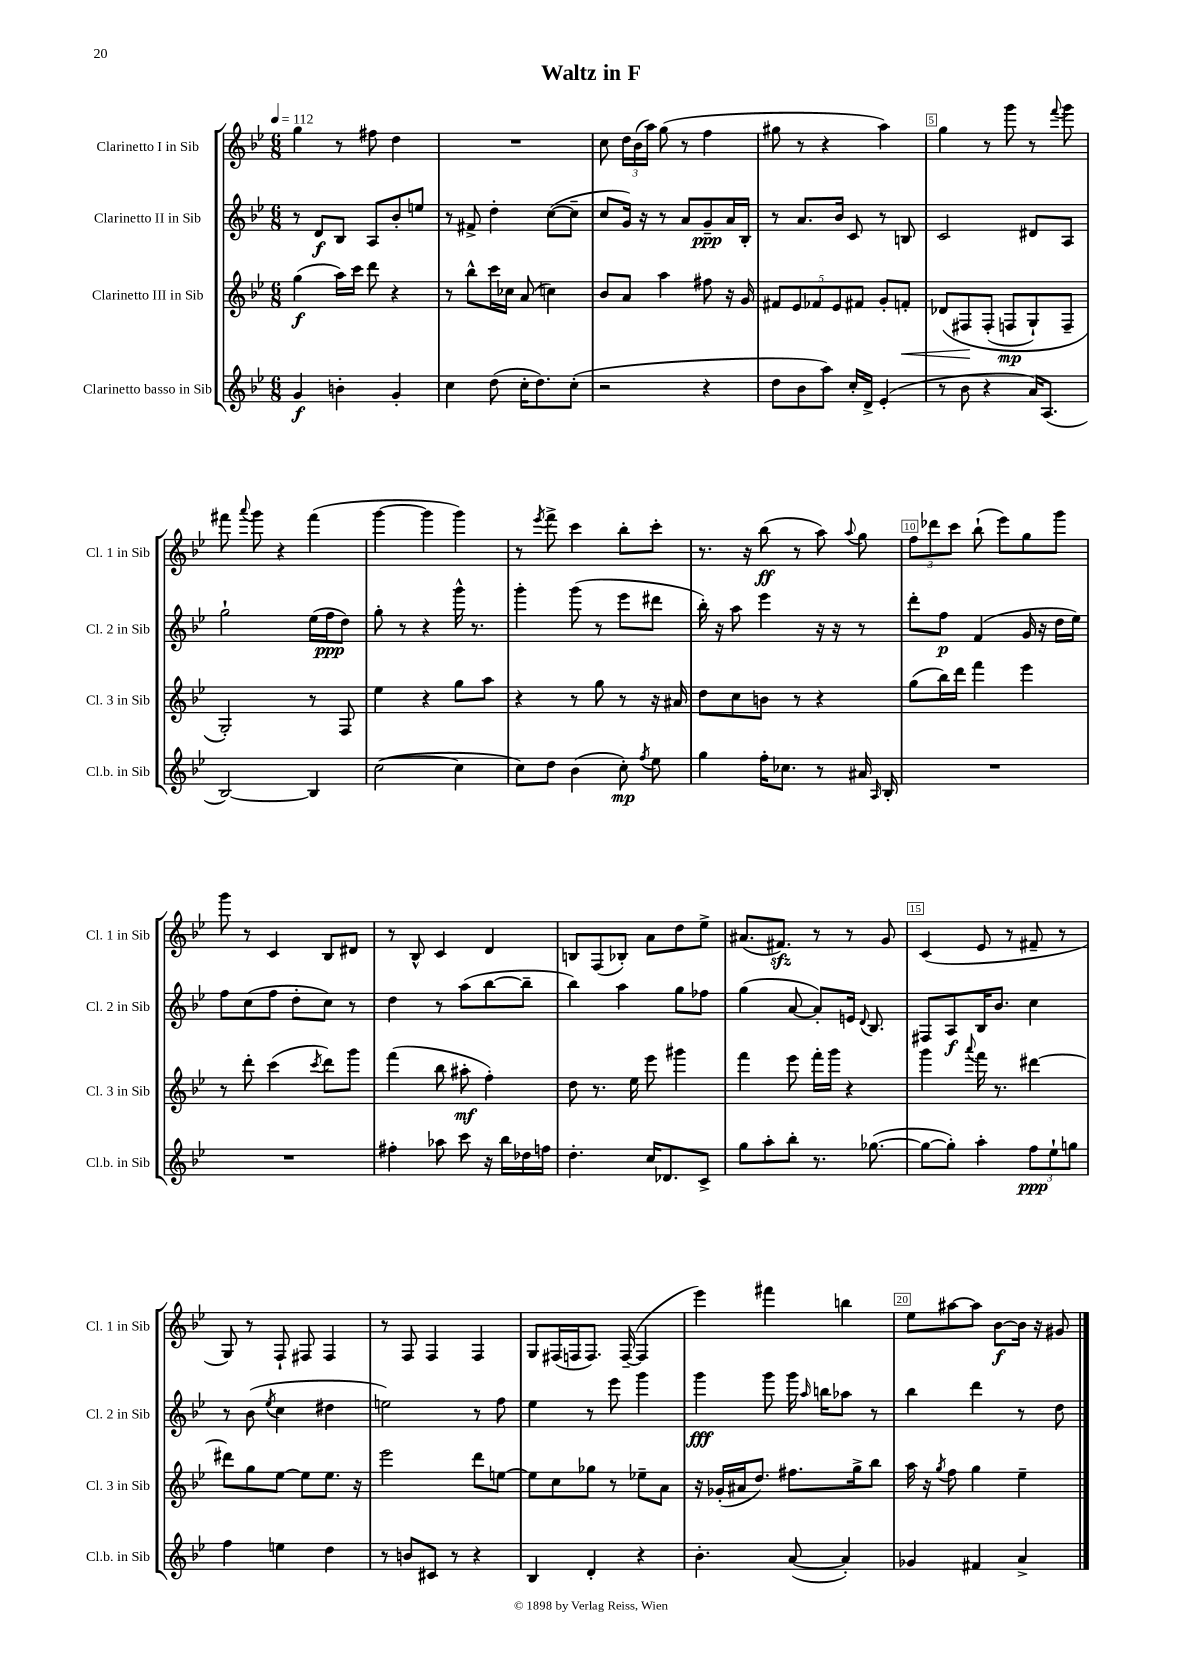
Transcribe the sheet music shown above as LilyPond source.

\header { title = "Waltz in F" }
<<
\new StaffGroup <<
\new Staff = "s0" \with { instrumentName = "Clarinetto I in Sib" shortInstrumentName = "Cl. 1 in Sib" } {
    \clef treble \key bes \major \numericTimeSignature \time 6/8 \tempo 4 = 112
    \autoBeamOff g''4 r8 fis''8 d''4 |
    R2. |
    c''8 \tuplet 3/2 { d''16[ bes'16( a''16]) } g''8( r8 f''4 |
    gis''8 r8 r4 a''4) |
    g''4 r8 g'''8 r8 \appoggiatura { f'''8 } g'''8 |
    fis'''8 \appoggiatura { a'''8 } g'''8 r4 fis'''4( |
    g'''4~ g'''4 g'''4) |
    r8 \acciaccatura { ees'''8 } f'''8-> c'''4 bes''8[-. c'''8]-. |
    r8. r16 bes''8\ff( r8 a''8) \appoggiatura { a''8 } g''8 |
    \tuplet 3/2 { f''8[ des'''8 c'''8] } bes''8-!( ees'''8[) g''8 g'''8] |
    g'''8 r8 c'4 bes8[ dis'8] |
    r8 bes8-^ c'4 d'4 |
    b8[ f8( bes8]-.) a'8[ d''8 ees''8]-> |
    ais'8.[( fis'8.]\sfz) r8 r8 g'8 |
    c'4( ees'8 r8 fis'8-- r8 |
    g8) r8 f8-! fis8 fis4 |
    r8 f8 f4 f4 |
    g8[ fis16( f16 f8.]) f16~--( f4 |
    ees'''4) fis'''4 b''4 |
    ees''8[ ais''8~ ais''8] bes'8[~\f bes'16] r16 gis'8 \bar "|." |
}
\new Staff = "s1" \with { instrumentName = "Clarinetto II in Sib" shortInstrumentName = "Cl. 2 in Sib" } {
    \clef treble \key bes \major \numericTimeSignature \time 6/8
    \autoBeamOff r8 d'8[\f bes8] a8[ bes'8-. e''8] |
    r8 fis'8-> d''4-. c''8[~( c''8]-- |
    c''8[ g'16]) r16 r8 a'8[ g'8--\ppp a'16 bes16]-. |
    r8 a'8.[ bes'16] c'8 r8 b8 |
    c'2 dis'8[ a8] |
    g''2-! ees''16[( f''16\ppp d''8]) |
    g''8-. r8 r4 g'''16-^ r8. |
    g'''4-. g'''8( r8 ees'''8[ dis'''8] |
    bes''16-.) r16 a''8 ees'''4 r16 r16 r8 |
    d'''8[-. f''8]\p f'4( g'16 r16 d''16[ ees''16]) |
    f''8[ c''8( f''8] d''8[-. c''8]) r8 |
    d''4 r8 a''8[( bes''8~ bes''8]-- |
    bes''4) a''4 g''8[ fes''8] |
    g''4( a'8~ a'8[-.) e'16] \appoggiatura { d'8 } bes8. |
    fis8[ a8\f bes16 bes'8.] c''4 |
    r8 bes'8( \acciaccatura { ees''8 } c''4 dis''4 |
    e''2) r8 f''8 |
    ees''4 r8 ees'''8 g'''4 |
    g'''4\fff g'''8 g'''16 \grace { a''16 } b''16[ aes''8] r8 |
    bes''4 d'''4 r8 d''8 \bar "|." |
}
\new Staff = "s2" \with { instrumentName = "Clarinetto III in Sib" shortInstrumentName = "Cl. 3 in Sib" } {
    \clef treble \key bes \major \numericTimeSignature \time 6/8
    \autoBeamOff g''4\f( a''16[) c'''16] d'''8 r4 |
    r8 bes''8[-^ c'''16 ces''16] a'8( c''4) |
    bes'8[ a'8] a''4 fis''8 r16 g'16 |
    \tuplet 5/4 { fis'8[ ees'8 fes'8 ees'8 fis'8] } g'8[-. f'8]-.\< |
    des'8[\( fis8\! fis8]-.( f8[\mp g8-!) f8]-- |
    g2-.\) r8 f8 |
    ees''4 r4 g''8[ a''8] |
    r4 r8 g''8 r8 r16 ais'16 |
    d''8[ c''8 b'8] r8 r4 |
    g''8[( bes''16) d'''16] f'''4 ees'''4 |
    r8 d'''8-. c'''4( \acciaccatura { c'''8 } d'''8[) g'''8] |
    f'''4( bes''8 ais''8-.\mf f''4-.) |
    d''8 r8. ees''16 ees'''8 gis'''4 |
    f'''4 ees'''8 f'''16[-. g'''16] r4 |
    g'''4 \appoggiatura { a'''8 } f'''16 r8. dis'''4~ |
    dis'''8[ g''8 ees''8]~ ees''8[ ees''8.] r16 |
    ees'''2 d'''8[ e''8]~ |
    e''8[ c''8 ges''8] r8 ees''8[-- a'8] |
    r16 ges'16[-.( ais'16 d''8.]) fis''8.[ g''16-> bes''8] |
    a''16 r16 \acciaccatura { g''8 } f''8 g''4 ees''4-- \bar "|." |
}
\new Staff = "s3" \with { instrumentName = "Clarinetto basso in Sib" shortInstrumentName = "Cl.b. in Sib" } {
    \clef treble \key bes \major \numericTimeSignature \time 6/8
    \autoBeamOff g'4\f b'4-. g'4-. |
    c''4 d''8( c''16[-. d''8.) c''8]-.( |
    r2 r4 |
    d''8[ bes'8 a''8]) c''16[-. d'16]-> ees'4-.( |
    r8 bes'8 r4 a'16[) a8.]( |
    bes2~) bes4 |
    c''2~( c''4 |
    c''8[) d''8] bes'4( c''8-.\mp) \acciaccatura { f''8 } ees''8 |
    g''4 f''16[-. ces''8.] r8 ais'16 \grace { a16 } bes16-. |
    R2. |
    R2. |
    fis''4-. aes''8 c'''8 r16 bes''16[ des''16 f''16] |
    d''4.-. c''16[ des'8. c'8]-> |
    g''8[ a''8-. bes''8]-. r8. ges''8.~( |
    ges''8[~ ges''8]-.) a''4-. \tuplet 3/2 { f''8[\ppp ees''8-! g''8] } |
    f''4 e''4 d''4 |
    r8 b'8[ cis'8] r8 r4 |
    bes4 d'4-. r4 |
    bes'4.-. a'8~( a'4-.) |
    ges'4 fis'4 a'4-> \bar "|." |
}
>>
>>
\layout { \context { \Score \override BarNumber.break-visibility = ##(#f #t #t) barNumberVisibility = #(every-nth-bar-number-visible 5) \override BarNumber.stencil = #(make-stencil-boxer 0.1 0.3 ly:text-interface::print) } }
